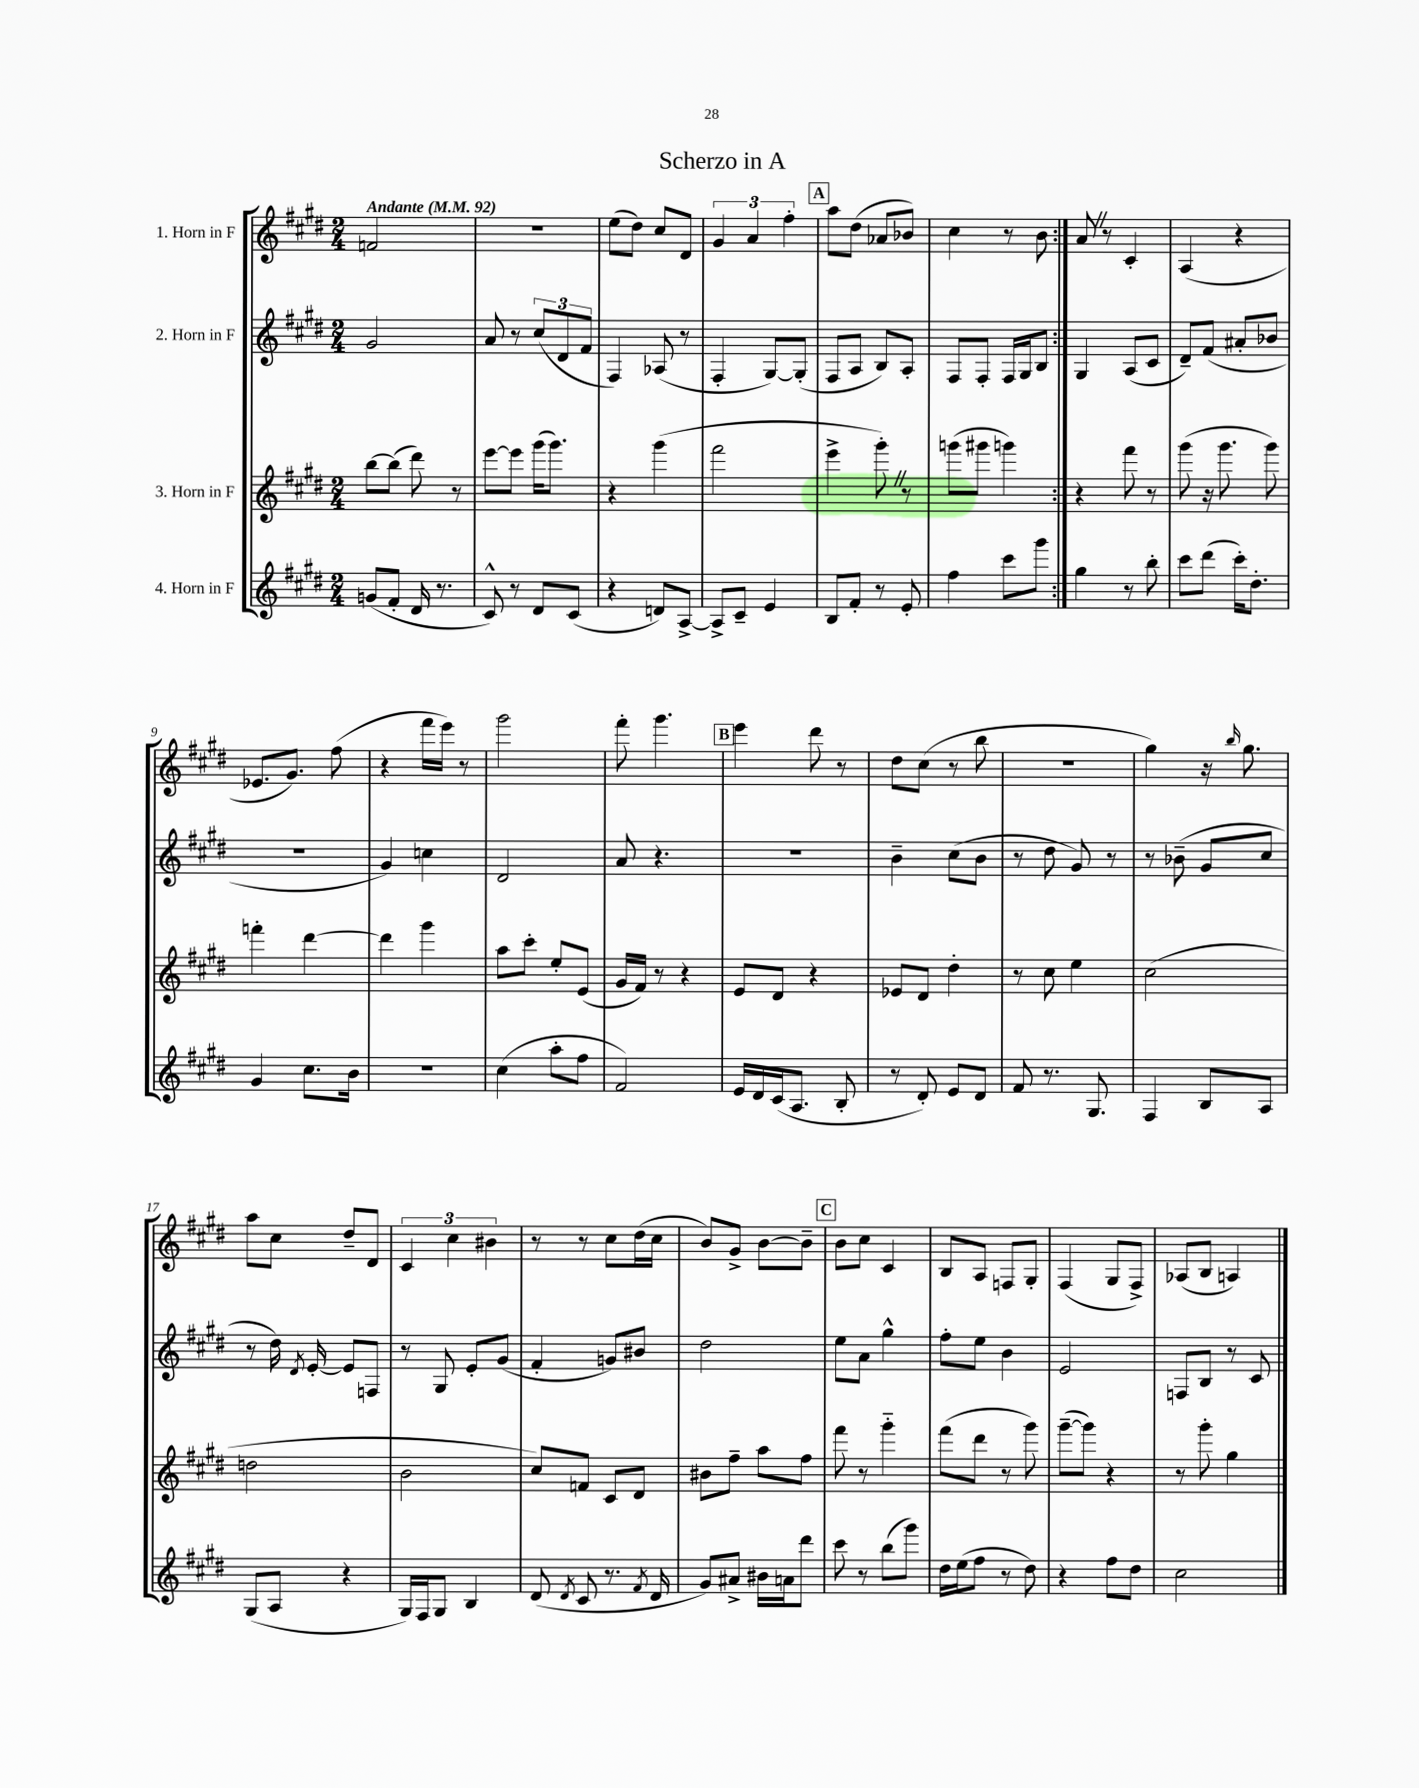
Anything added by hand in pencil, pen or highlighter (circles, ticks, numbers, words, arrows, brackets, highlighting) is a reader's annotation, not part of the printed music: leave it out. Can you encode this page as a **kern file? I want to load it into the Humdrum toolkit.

**kern	**kern	**kern	**kern
*staff4	*staff3	*staff2	*staff1
*clefG2	*clefG2	*clefG2	*clefG2
*k[f#c#g#d#]	*k[f#c#g#d#]	*k[f#c#g#d#]	*k[f#c#g#d#]
*M2/4	*M2/4	*M2/4	*M2/4
*MM92	*MM92	*MM92	*MM92
(8g/L	[8bb\L	2g#/	2f/
8f#'/J	(8bb\]J	.	.
16d#/	8ddd#\)	.	.
8.r	.	.	.
.	8r	.	.
=	=	=	=
8c#^^/)	[8eee\L	8a/	2r
8r	8eee\]J	8r	.
8d#/L	(16ggg#\LK	(12cc#/L	.
.	8.ggg#\J)	.	.
.	.	12d#/	.
(8c#/J	.	.	.
.	.	12f#/J	.
=	=	=	=
4r	4r	4F#/)	(8ee\L
.	.	.	8dd#\J)
8d/L)	(4ggg#\	(8A-/	8cc#/L
[8A^/J	.	8r	8d#/J
=	=	=	=
8A^/]L	2fff#\	4F#'/	6g#/
8c#~/J	.	.	.
.	.	.	6a/
4e/	.	[8G#/L)	.
.	.	.	6ff#'\
.	.	(8G#'/]J	.
=	=	=	=
8B/L	4eee^\	8F#/L	8aa\L
8f#'/J	.	8A/J	(8dd#\J
8r	8ggg#'\)	8B/L)	8a-/L
8e'/	8r	8A'/J	8b-/J)
=	=	=	=
4ff#\	(8ggg\L	8F#/L	4cc#\
.	8ggg#\J	8F#'/J	.
8ccc#\L	4ggg\)	16F#/LL	8r
.	.	16G#/J	.
8ggg#\J	.	8B/J	8b\
=:|!	=:|!	=:|!	=:|!
4gg#\	4r	4G#/	8a/
.	.	.	8r
8r	8fff#\	(8A/L	4c#'/
8bb'\	8r	8c#/J	.
=	=	=	=
8ccc#\L	(8ggg#\	8d#~/L)	(4A/
(8ddd#\J	16r	(8f#/J	.
.	8.ggg#\	.	.
16ccc#'\LK)	.	8a#'/L	4r
8.dd#'\J	.	.	.
.	8ggg#\)	8b-/J	.
=	=	=	=
4g#/	4fff'\	2r	8.e-/L
.	.	.	8.g#/J)
8.cc#\L	[4ddd#\	.	.
.	.	.	(8ff#\
16b\Jk	.	.	.
=	=	=	=
2r	4ddd#\]	4g#/)	4r
.	4ggg#\	4cc\	16fff#\LL
.	.	.	16eee\JJ)
.	.	.	8r
=	=	=	=
(4cc#\	8aa\L	2d#/	2ggg#\
.	8ccc#'\J	.	.
8aa'\L	8ee'/L	.	.
8ff#\J	(8e/J	.	.
=	=	=	=
2f#/)	16g#/LL	8a/	8fff#'\
.	16f#/JJ)	.	.
.	8r	4.r	4.ggg#\
.	4r	.	.
=	=	=	=
16e/LL	8e/L	2r	4eee\
16d#/	.	.	.
(16c#/J	8d#/J	.	.
8.A/J	.	.	.
.	4r	.	8ddd#\
8B'/	.	.	8r
=	=	=	=
8r	8e-/L	4b~\	8dd#\L
8d#'/)	8d#/J	.	(8cc#\J
8e/L	4dd#'\	(8cc#\L	8r
8d#/J	.	8b\J	8bb\
=	=	=	=
8f#/	8r	8r	2r
8.r	8cc#\	8dd#\	.
.	4ee\	8g#/)	.
8.G#/	.	.	.
.	.	8r	.
=	=	=	=
4F#/	(2cc#\	8r	4gg#\)
.	.	(8b-~\	.
8B/L	.	8g#/L	16r
.	.	.	16qqbb/
.	.	.	8.gg#\
8A/J	.	8cc#/J	.
=	=	=	=
(8G#/L	2dd\	8r	8aa\L
8A/J	.	16dd#\)	8cc#\J
.	.	8qd#/	.
.	.	[16e'/	.
4r	.	8e/]L	8dd#~/L
.	.	8F/J	8d#/J
=	=	=	=
16G#/LL)	2b\	8r	6c#/
16F#/J	.	.	.
8G#/J	.	8G#/	.
.	.	.	6cc#\
4B/	.	8e'/L	.
.	.	.	6b#\
.	.	(8g#/J	.
=	=	=	=
(8d#/	8cc#/L)	4f#'/	8r
8qd#/	.	.	.
8c#/	8f/J	.	8r
8.r	8c#/L	8g/L)	8cc#\L
.	8d#/J	8b#/J	(16dd#\L
8qf#/	.	.	.
16d#/	.	.	16cc#\JJ
=	=	=	=
8g#/L)	8b#\L	2dd#\	8b/L)
8a#^/J	8ff#~\J	.	8g#^/J
16b#\LL	8aa\L	.	[8b\L
16a\J	.	.	.
8ddd#\J	8ff#\J	.	8b~\]J
=	=	=	=
8ccc#\	8fff#\	8ee\L	8b\L
8r	8r	8a\J	8cc#\J
(8bb\L	4ggg#'~\	4gg#^^\	4c#/
8ggg#\J)	.	.	.
=	=	=	=
16dd#\LL	(8fff#\L	8ff#'\L	8B/L
(16ee\J	.	.	.
8ff#\J	8ddd#\J	8ee\J	8A/J
8r	8r	4b\	8F/L
8dd#\)	8ggg#\)	.	8G#'/J
=	=	=	=
4r	([8ggg#~\L	2e/	(4F#/
.	8ggg#\]J)	.	.
8ff#\L	4r	.	8G#/L
8dd#\J	.	.	8F#^/J)
=	=	=	=
2cc#\	8r	8F/L	(8A-/L
.	8ggg#'\	8B/J	8B/J
.	4gg#\	8r	4A/)
.	.	8c#/	.
==	==	==	==
*-	*-	*-	*-
